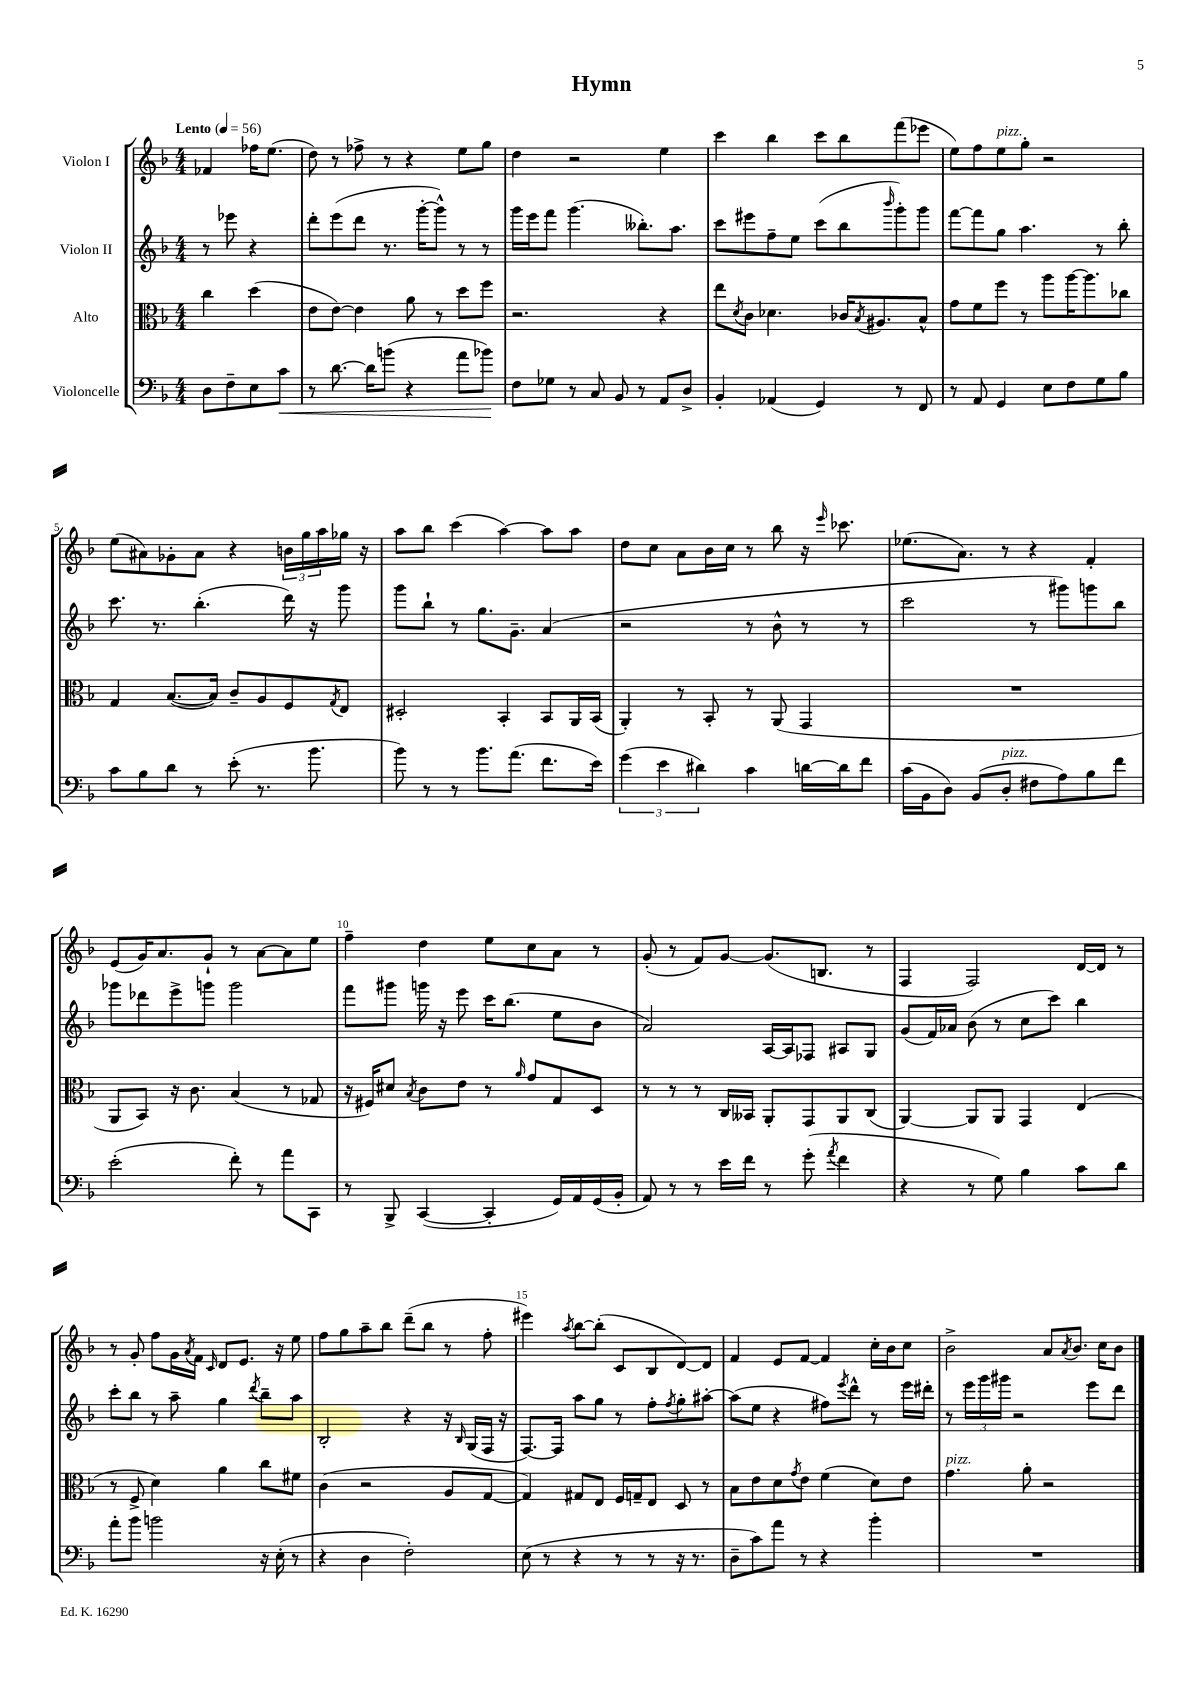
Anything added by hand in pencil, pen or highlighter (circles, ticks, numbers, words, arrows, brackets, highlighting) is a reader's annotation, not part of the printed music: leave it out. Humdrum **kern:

**kern	**kern	**kern	**kern
*staff4	*staff3	*staff2	*staff1
*clefF4	*clefC3	*clefG2	*clefG2
*k[b-]	*k[b-]	*k[b-]	*k[b-]
*M4/4	*M4/4	*M4/4	*M4/4
*MM56	*MM56	*MM56	*MM56
8D	4cc	8r	4f-
8F~	.	8eee-	.
8E	(4dd	4r	16ff-
.	.	.	(8.ee
8c	.	.	.
=	=	=	=
8r	8e	8ddd'	8dd)
[8.d	[8e)	(8eee	8r
.	4e]	8ddd	8ff-^
16d]	.	.	.
(8b	.	8.r	8r
4r	8a	.	4r
.	.	[16ggg'	.
.	8r	8ggg^^])	.
8a	8dd	8r	8ee
8b-)	8ff	8r	8gg
=	=	=	=
8F	2.r	16ggg	4dd
.	.	16eee	.
8G-	.	8fff	.
8r	.	(4.ggg	2r
8C	.	.	.
8BB-	.	.	.
8r	.	8.bb--')	.
8AA	4r	.	4ee
.	.	8.aa	.
8D^	.	.	.
=	=	=	=
4BB-'	8ee	8ccc	4ccc
.	8qd	.	.
.	8c	8eee#	.
(4AA-	4.d-	8ff~	4bb-
.	.	8ee	.
4GG)	.	(8ccc	8ccc
.	16c-	8bb-	8bb-
.	8qB-	.	.
.	8.A#	.	.
.	.	16qqbbb-	.
8r	.	8ggg')	(8fff
8FF	8B-^^	8ggg	8eee-
=	=	=	=
8r	8g	[8fff	8ee)
8AA	8f	8fff]	8ff
4GG	8ff	8gg	8ee
.	8r	4.aa	8gg'
8E	8aa	.	2r
8F	[16aa	.	.
.	8.aa]	.	.
8G	.	8r	.
8B-	8cc-	8bb-'	.
=	=	=	=
8c	4G	8.ccc	(8ee
8B-	.	.	8a#)
.	.	8.r	.
8d	([8.B-	.	8g-'
8r	.	(4.bb-'	8a#
.	16B-])	.	.
(8e'	8c~	.	4r
8.r	8A	.	.
.	8F	16ddd)	24b
.	.	.	24gg
8.b-	.	16r	.
.	.	.	24aa
.	8qG	.	.
.	8E	8ggg	16gg-
.	.	.	16r
=	=	=	=
8b-)	2D#'	8ggg	8aa
8r	.	8bb-`	8bb-
8r	.	8r	(4ccc
8.b-	.	8.gg	.
.	4BB-'	.	[4aa)
(8.a	.	8.g~	.
8.f	8BB-	(4a	8aa]
.	16AA	.	8aa
16e)	(16BB-	.	.
=	=	=	=
(6g	4AA')	2r	8dd
.	.	.	8cc
6e	.	.	.
.	8r	.	8a
6d#)	.	.	.
.	8BB-'	.	16b-
.	.	.	16cc
4c	8r	8r	8r
.	(8AA	8b-^^	8bb-
[16d	4GG	8r	16r
.	.	.	16qqeee
16d]	.	.	8.ccc-
8f	.	8r	.
=	=	=	=
(16c	1r	2ccc	(8.ee-
16BB-	.	.	.
8D)	.	.	.
.	.	.	8.a)
(8BB-	.	.	.
8D'	.	.	8r
8F#	.	8r	4r
8A)	.	8ggg#)	.
8B-	.	8ggg	4f'
8f	.	8bb-	.
=	=	=	=
(2e'	8AA	8ggg-	(8e
.	8BB-)	8ddd-	16g)
.	.	.	8.a
.	16r	8eee^	.
.	8.c	.	.
.	.	8ggg	8g`
8f')	(4B-	2ggg	8r
8r	.	.	[8a
8a	8r	.	8a]
8CC	8G-	.	8ee
=	=	=	=
8r	16r	8fff	4ff~
.	16F#)	.	.
8BBB-^	8d#	8ggg#	.
.	8qB-	.	.
([4CC	8c	16ggg	4dd
.	.	16r	.
.	8e	8eee	.
4CC']	8r	16ccc	8ee
.	.	(8.bb-	.
.	16qqa	.	.
.	8g	.	8cc
16GG)	8G	8ee	8a
16AA	.	.	.
(16GG	8D	8b-	8r
16BB-'	.	.	.
=	=	=	=
8AA)	8r	2a)	(8g'
8r	8r	.	8r
8r	8r	.	8f)
16e	16C	.	[8g
16f	16BB--	.	.
8r	8AA'	[16A	(8.g]
.	.	16A]	.
(8g'	8GG	8F-	.
.	.	.	8.B
8qa	.	.	.
4f	8AA	8A#	.
.	(8C	8G	8r
=	=	=	=
4r	[4AA)	(8g	4F
.	.	16f)	.
.	.	16a-	.
8r	8AA]	(8b-	2F)
8G)	8AA	8r	.
4B-	4GG	8cc	.
.	.	8ccc)	.
8c	(4E	4bb-	[16d
.	.	.	16d]
8d	.	.	8r
=	=	=	=
8a'	8r	8ccc'	8r
8b-	8F^	8bb-	8g'
2b	4d)	8r	8ff
.	.	8aa~	16g
.	.	.	8qa
.	.	.	16f
.	.	.	16qqc
.	4a	4gg	8d
.	.	.	8.e
.	.	8qddd	.
16r	8cc	8bb-~	.
(16E'	.	.	16r
8r	8f#	8aa	8ee
=	=	=	=
4r	(4c	2B-'	8ff
.	.	.	8gg
4D	2r	.	8aa~
.	.	.	8bb-
2F')	.	4r	(8ddd~
.	.	.	8bb-
.	8A	16r	8r
.	.	16qqB-	.
.	.	(16G	.
.	[8G	16F	8ff'
.	.	16r	.
=	=	=	=
(8E	4G])	[8.F)	4eee#)
8r	.	.	.
.	.	16F]	.
.	.	.	8qaa
4r	8G#	8aa	[8bb-
.	8E	8gg	(8bb-']
8r	16F	8r	8c
.	16G~	.	.
8r	8E	8ff'	8B-
.	.	8qff	.
16r	8D	8gg'	[8d)
8.r	.	.	.
.	8r	[8aa#'	8d]
=	=	=	=
8D~	8B-	(8aa#]	4f
8c)	8e	8ee	.
8a	8d	4r	8e
.	8qg	.	.
8r	8e	.	[8f
4r	(4f	8ff#)	4f]
.	.	8qeee	.
.	.	8ddd^^	.
4b-'	8d)	8r	16cc'
.	.	.	16b-
.	8e	16eee	8cc
.	.	16ddd#'	.
=	=	=	=
1r	4.g	8r	2b-^
.	.	24eee	.
.	.	24ggg	.
.	.	24ggg#	.
.	.	2r	.
.	8a'	.	.
.	2r	.	8a
.	.	.	8qa
.	.	.	8.b-
.	.	8eee	.
.	.	.	16cc
.	.	8ddd	8b-
==	==	==	==
*-	*-	*-	*-
